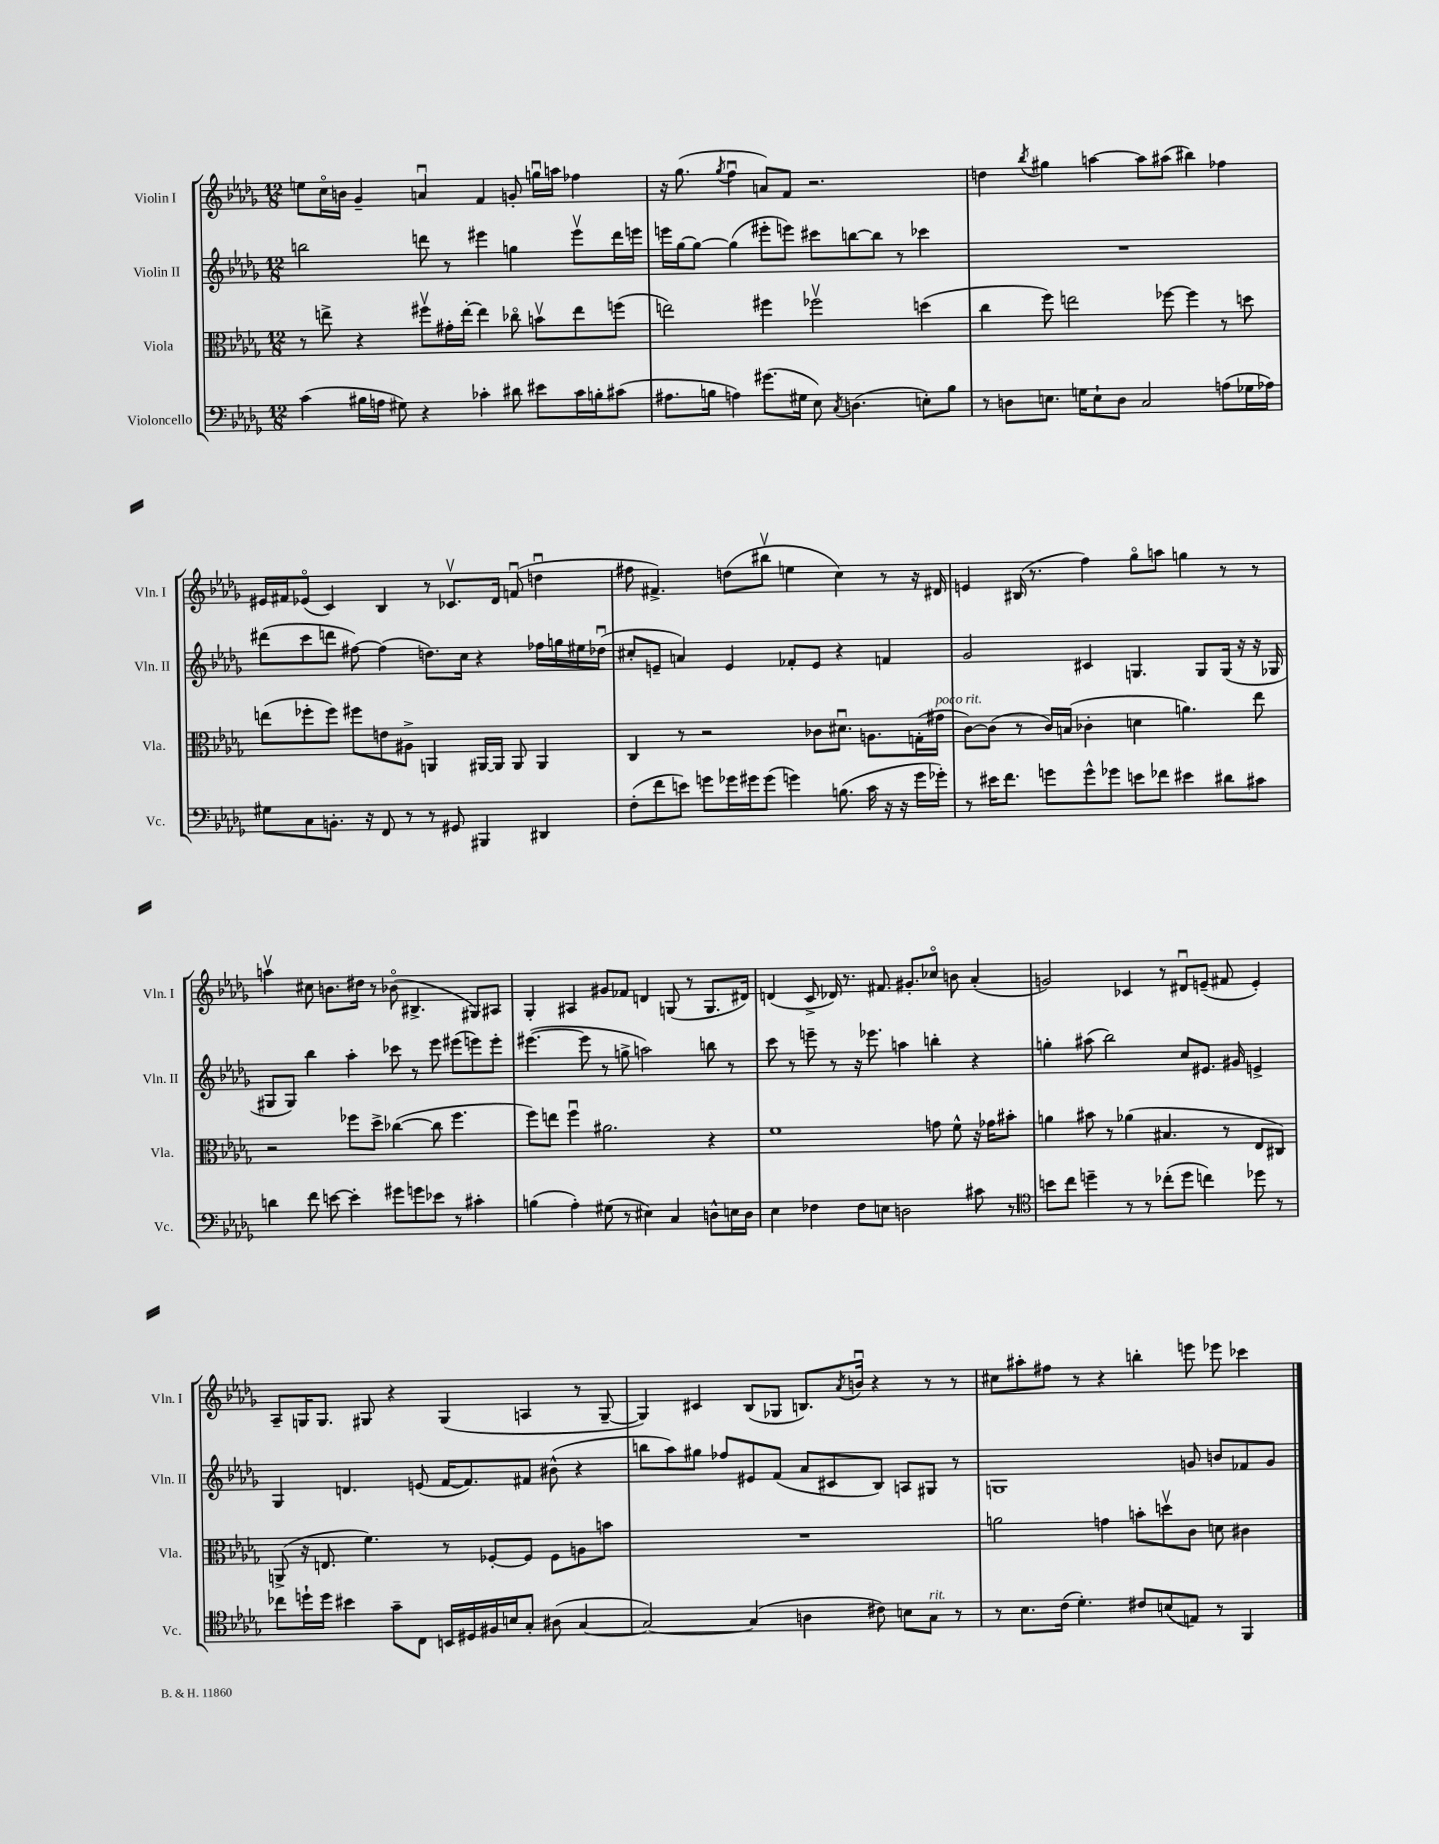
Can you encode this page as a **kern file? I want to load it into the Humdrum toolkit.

**kern	**kern	**kern	**kern
*part4	*part3	*part2	*part1
*staff4	*staff3	*staff2	*staff1
*I"Violoncello	*I"Viola	*I"Violin II	*I"Violin I
*I'Vc.	*I'Vla.	*I'Vln. II	*I'Vln. I
*clefF4	*clefC3	*clefG2	*clefG2
*k[b-e-a-d-g-]	*k[b-e-a-d-g-]	*k[b-e-a-d-g-]	*k[b-e-a-d-g-]
*M12/8	*M12/8	*M12/8	*M12/8
=140	=140	=140	=140
(4c\	8r	2bbn\	8een\L
.	8een^\	.	16cc\L
.	.	.	16bn\JJ
16B#X\LL	4r	.	4g-~/
16An\JJ	.	.	.
8G#X\)	.	.	.
4r	8ff#Xv\L	8dddn\	4anu/
.	16g#X'\L	8r	.
.	[16ee'\JJ	.	.
4c-X'\	4ee\]	4eee#X\	4f/
8d#X\	8cc-X\	4ggn\	8gn'/
8e#X\L	8bnv\L	.	16ggnu\LL
.	.	.	16aan\JJ
16c-\L	8ee\	8eee#v\L	4ff-X\
16Bn'\J	.	.	.
(8c#X\J	(8ffn\J	16ddd\L	.
.	.	16eeen\JJ	.
=141	=141	=141	=141
8.A#X\L	2een\)	16eeen\LL	16r
.	.	[16gg-\J	(8.gg-\
.	.	8gg-\J_	.
16Bn\Jk	.	.	.
.	.	.	8qgg-/
4An\)	.	(4gg-\]	4ffu\
(8.g#X\L	4ff#X\	8eee#X'\L	8an/L)
.	.	8eeen\J)	8f/J
16G#X\Jk	.	.	.
8E-\)	2ff-Xv\	8ccc#X\L	2.r
8qC/	.	.	.
(4.Dn\	.	[8bbn\	.
.	.	8bb\J]	.
.	.	8r	.
8En'\L)	(4ddn\	4ccc-X\	.
8B\J	.	.	.
=142	=142	=142	=142
8r	4cc\	1.r	4ddn\
8Dn\L	.	.	.
.	.	.	8qbb-/
8.En\J	8ff\)	.	4gg#X\
.	2een\	.	.
16Gn\KL	.	.	.
8E`\	.	.	[4aan\
8D\J	.	.	.
2C/	.	.	8aa\L]
.	[8ff-X\	.	(8aa#X\J
.	4ff-\]	.	4bb#X\)
(8An\L	8r	.	4ff-X\
16G-X\L	8ddn\	.	.
16A-X\JJ)	.	.	.
!!LO:LB:g=z
=143	=143	=143	=143
8G#X\L	(8een\L	(8ddd#X\L	16e#X/LL
.	.	.	16f#X/J
8C\	8ff-X'\	8ccc\	(8e-X/J
8.BBn'\J	8ff-\J)	8dddn\J	4c/)
.	8ff#X\L	[8ff#X\)	.
16r	.	.	.
8FF/	8en\	(4ff#\]	4B-/
8r	8A#X^\J	.	.
8r	4AAn/	8.ddn\L)	8r
8GG#X/	.	.	8.c-Xv/L
.	.	16cc\Jk	.
4BBB#X/	[16AA#X/LL	4r	.
.	16AA#/JJ]	.	16d-/Jk
.	8AA#/	.	(8fnu/
4DD#X/	4AA#/	16ff-X\LL	4ddnu\
.	.	16ggn\	.
.	.	16ee#X\	.
.	.	(16dd-Xu\JJ	.
=144	=144	=144	=144
(8F'\L	4C/	8cc#X'/L	8ff#X\
8f\	.	8en~/J	4.f#X^/)
8en\J)	8r	4an/)	.
8gn\L	2r	.	.
16g-X\L	.	4e/	(8ddn\L
16g#X\J	.	.	.
(8g#\J	.	.	8bb#Xv\J
4gn\)	.	8f-X'/L	4een\
.	8c-X\L	8e/J	.
(8.Bn\	8.d#Xu\J	4r	4cc\)
16c\	8.An\L	.	.
16r	.	4fn/	8r
16r	.	.	.
16g\LL	(16Gn'\L	.	16r
!	!LO:TX:a:i:t=poco rit.	!	!
16g-X'\JJ)	16g#X\JJ	.	16d#X/
=145	=145	=145	=145
8r	[8c\L)	2g-/	4en/
16e#X\KL	(8c\J]	.	.
8.f\J	.	.	.
.	8r	.	(16B#X/
.	.	.	8.r
8gn\L	16c/LL)	.	.
.	(16Bn/JJ	.	.
8g^^\	4c-X'\	4c#X/	4ff\)
8g-X\J	.	.	.
8en\L	4dn\	4.Gn/	8gg-\L
8f-X\J	.	.	8aan\J
4e#X\	4.an\)	.	4ggn\
.	.	8G/L	.
8d#X\L	.	(16G/Jk	8r
.	.	16r	.
8c#X\J	8ee-\	16r	8r
.	.	16G-X/	.
!!LO:LB:g=z
=146	=146	=146	=146
4dn\	2r	8G#X/L	4aanv\
.	.	8G#/J)	.
8f\	.	4bb-\	8cc#X\
[8en\	.	.	8.bn\L
4e'\]	8ff-X\L	4aa-'\	.
.	.	.	16dd#X\Jk
.	8dd-^\J	.	8r
8g#X\L	([4cc-X\	8ccc-X\	(8b-X\
8gn\	.	8r	4.B#X^/
8e-X\J	8cc-\]	8eee-\	.
8r	4.ff-\	(8eee#X\L	.
4c#X'\	.	8eeen\)	8G#X/L)
.	.	8eee'\J	8A#X/J
=147	=147	=147	=147
(4Bn\	8ff\L)	([4.eee#X\	4G-'/
.	8een\J	.	.
4A-'\)	4ffu\	.	4A#X/
.	.	8eee#\]	.
(8G#X\	2.a#X\	8r	8g#X/L
8r	.	8ggn^\	8f-X/J
4E#X\)	.	2aan\)	4dn/
4C/	.	.	(8Gn/
.	.	.	8r
8Dn^^\L	4r	8bbn\	8.G/L
16En\L	.	8r	.
16D\JJ	.	.	16d#X/Jk)
=148	=148	=148	=148
4E-\	1f	8ccc\	(4dn/
.	.	8r	.
4F-X\	.	8eeen~\	8c^/
.	.	8r	16d-X/)
.	.	.	8.r
8F-\L	.	16r	.
.	.	8.eee-X\	.
8En\J	.	.	8.f#X/
2Dn\	.	4aan\	.
.	.	.	8.g#X'/L
.	8gn\	4bbn'\	8cc-X/J
.	8f^^\	.	8bn\
8c#X\	16r	4r	(4a-'/
.	16g-X\KL	.	.
8r	8b#X'\J	.	.
=149	=149	=149	=149
*clefC4	*	*	*
8bn\L	4an\	4ggn'\	2gn/)
8cc\J	.	.	.
4ddn~\	8b#X\	(8aa#X\	.
.	8r	2bb-\)	.
8r	(4a-X\	.	4c-X/
8r	.	.	.
(8cc-X'\L	4.B#X/	.	8r
8dd\J	.	8cc/L	8d#Xu/L
4ccn\)	.	8.e#X/J	(8en~/J
.	8r	.	8f#X/
.	.	16g#X/	.
8dd-X\	8E-/L	4en^/	4e'/)
8r	8C#X/J)	.	.
!!LO:LB:g=z
=150	=150	=150	=150
8cc-X\L	(8AAn^/	4G-/	8A-~/L
16ddn`\L	16r	.	16Gn/K
16dd\JJ	8.En/	.	8.G/J
4b#X\	.	4.dn/	.
.	4.f\)	.	8G#X/
8g-~\L	.	.	4r
8C\J	.	(8en/	.
16BBn/LL	8r	[16f/KL	(4G#/
16D#X/	.	8.f/])	.
16F#X/	[8F-X'/L	.	.
16Bn/J	.	.	.
8G-'/J	8F-/J]	8f#X/J	4An/
(8A#X\	8F-\L	(8b#X^^\	.
[4G-/	8An\	4r	8r
.	8bn\J	.	[8G#~/
=151	=151	=151	=151
2G-/_)	1.r	8bbn\L	4G#/])
.	.	8aa-\)	.
.	.	8gg#X\J	4c#X/
.	.	8ff-X/L	.
(4G-/]	.	8e#X/	(8B-/L
.	.	(8f/J	8G-X/J
4An\	.	8a-/L	8.Bn/L)
.	.	8c#X/	.
.	.	.	8qa-/
.	.	.	16bnu/Jk
8c#X\)	.	8B-/J)	4r
8Bn\L	.	8An/L	.
!LO:TX:a:i:t=rit.	!	!	!
8G-\J	.	8G#X/J	8r
8r	.	8r	8r
=152	=152	=152	=152
8r	2an\	1Gn	8cc#X\L
8.B-\L	.	.	8aa#X'\
.	.	.	8ff#X\J
(16c\Jk	.	.	.
4.d-'\)	.	.	8r
.	4gn\	.	4r
8c#X/L	8bn'\L	.	4bbn'\
(8Bn/	8ddnv\	.	.
8En/J)	8c\J	8gn/	8eeen\
8r	8dn\	8bn/L	8eee-X\
4FF/	4c#X\	8f-X/	4ccc-X\
.	.	8g/J	.
==	==	==	==
*-	*-	*-	*-
